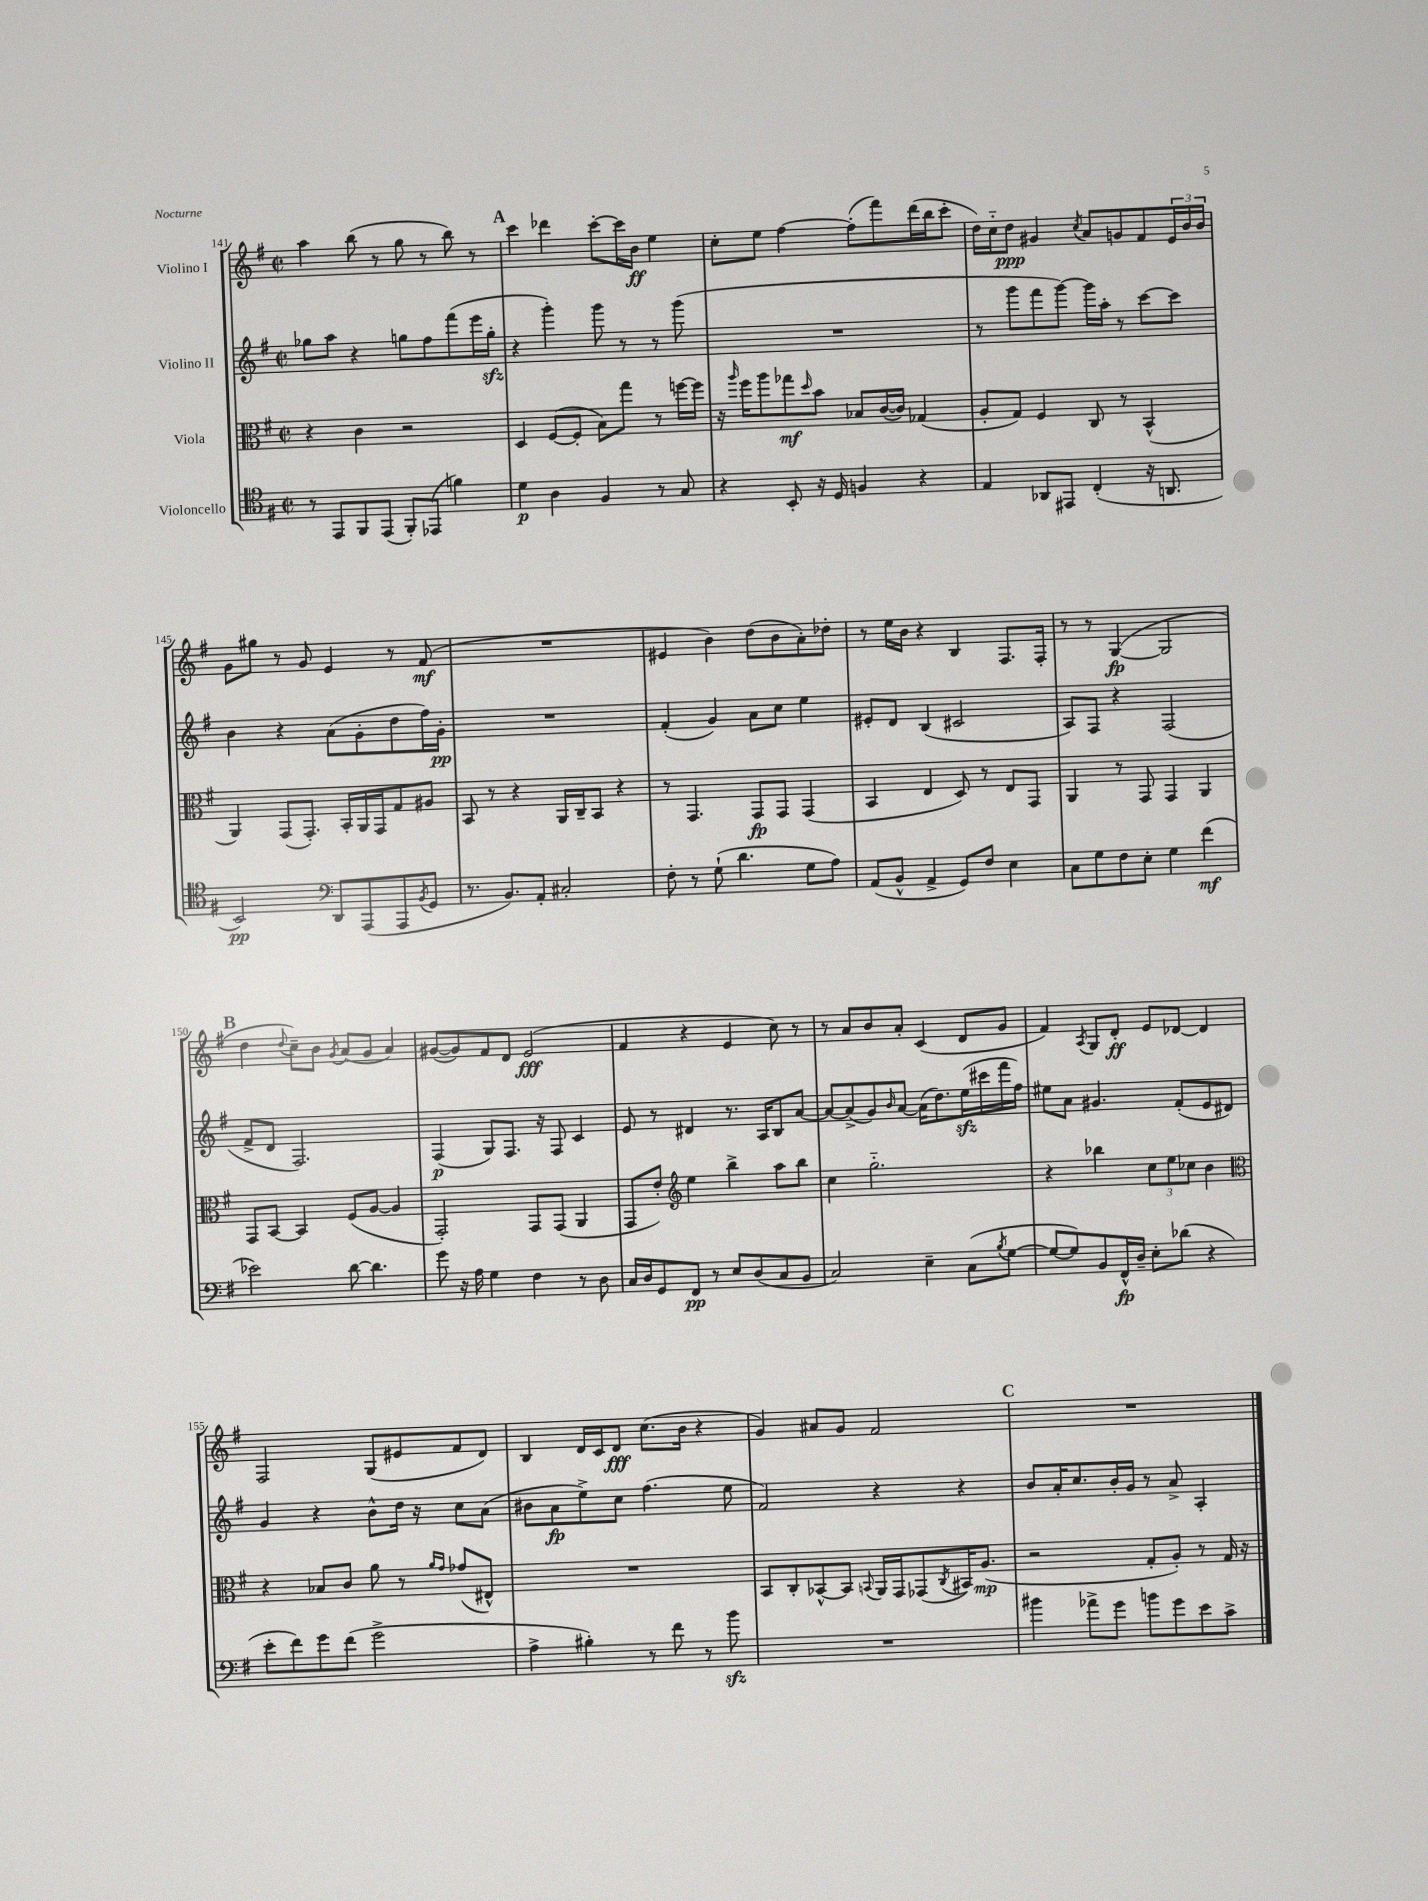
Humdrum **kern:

**kern	**kern	**kern	**kern
*staff4	*staff3	*staff2	*staff1
*clefC4	*clefC3	*clefG2	*clefG2
*k[f#]	*k[f#]	*k[f#]	*k[f#]
*M2/2	*M2/2	*M2/2	*M2/2
*met(c|)	*met(c|)	*met(c|)	*met(c|)
8r	4r	8gg-\L	4aa\
8EE/L	.	8aa\J	.
8FF#/	4c\	4r	(8bb\
(8EE/J	.	.	8r
8FF#'/L)	2r	8gg\L	8gg\
(8EE-/J	.	8ff#\	8r
4f\)	.	(8fff#\	8bb\)
.	.	16eee\L	8r
.	.	16gg'\JJ	.
=	=	=	=
4d\	4D/	4r	4ccc\
4A\	([8F#/L	4ggg'\)	4ddd-\
.	8F#'/]J	.	.
4F#/	8B\L)	8ggg\	[8ccc'\L
.	8gg\J	8r	16ccc\]L
.	.	.	16b\JJ
8r	8r	8r	4ee\
8G/	[16ff\LL	(8ggg\	.
.	16ff\]JJ	.	.
=	=	=	=
4r	16r	1r	8cc'\L
.	16qqaa/	.	.
.	16ff#\LK	.	.
.	8aa\	.	8ee\J
8BB'/	8gg-\	.	[4ff#\
.	16qqdd/	.	.
16r	8b\J	.	.
16D/	.	.	.
4F/	8B-/L	.	(8ff#'\]L
.	([16c/L	.	8fff#\)
.	16c/]JJ)	.	.
4r	(4G-/	.	(16ddd\L
.	.	.	16bb\J
.	.	.	8ccc'\J
=	=	=	=
4E/	8A'/L	8r	16dd\LL)
.	.	.	16cc'~\J
.	8G/J)	8ggg\L	8dd\J
8AA-/L	4F#/	8fff#\	4g#/
8EE#/J	.	[8ggg\J)	.
.	.	.	8qcc/
(4C'/	8C/	16ggg\]LL	8a/L
.	.	16aa'\JJ	.
.	8r	8r	8g/
16r	(4BB^^/	[8ccc\L	8f#/
8.AA/	.	.	.
.	.	8ccc\]J	24e/L
.	.	.	24b/
.	.	.	24b/JJ
=	=	=	=
2BB/)	4AA/)	4b\	8g\L
.	.	.	8gg#\J
.	(8GG/L	4r	8r
.	8.GG'/J)	.	8g/
*clefF4	*	*	*
8DD/L	.	(8a\L	4e/
.	16BB'/LL	.	.
(8AAA/	16AA/	8g'\	.
.	16GG/J	.	.
8AAA/	8G/	8dd\	8r
8qBB/	.	.	.
8GG/J	8A#/J	16ff#\L)	(8f#/
.	.	16g'\JJ	.
=	=	=	=
8.r	8BB/	1r	1r
.	8r	.	.
8.BB/L)	.	.	.
.	4r	.	.
8AA'/J	.	.	.
2C#'/	16AA/LL	.	.
.	16C~/J	.	.
.	8BB/J	.	.
.	4r	.	.
=	=	=	=
8F#'\	8r	(4f#'/	4e#/
8r	4.GG/	.	.
(8G`\	.	4g/)	4b\)
4.d\	.	.	.
.	8GG/L	8a\L	(8dd\L
.	8GG/J	8cc\J	8b\
8G\L	(4GG/	4ee\	8a'\)
8A\J)	.	.	8dd-'\J
=	=	=	=
(8AA/L	4BB/	8e#'/L	8r
8BB^^/J	.	8d/J	16ee\LL
.	.	.	16b\JJ
4AA^/	4E/	(4B/	4r
8GG/L)	8D/)	2c#/	4B/
8F#/J	8r	.	.
4E\	8E/L	.	8.F#/L
.	8GG/J	.	.
.	.	.	16F#'/Jk
=	=	=	=
8C\L	4AA/	8A/L)	8r
8G\	.	8F#/J	8r
8F#\	8r	4r	([4G/
8E'\J	8GG/	.	.
4G\	4GG/	(2F#/	2G/]
(4f#\	4AA/	.	.
=	=	=	=
2e-\)	8GG/L	8f#^/L	4dd\
.	[8BB/J	8d/J	.
.	.	.	8qqdd/
.	4BB/]	2.F#/)	8cc~\L)
.	.	.	8b\J
.	.	.	8qg/
[8d\	(8F#/L	.	(8a/L
4.d\]	[8A/J	.	8g/J
.	4A/]	.	4a/)
=	=	=	=
8g\	2GG'/)	(4F#/	([8g#/L
16r	.	.	8g#/])
16A\	.	.	.
4G\	.	8G/L)	8f#/
.	.	8.F#/J	8d/J
4F#\	8GG/L	.	(2e/
.	.	16r	.
.	(8GG/J	8F#/	.
8r	4AA/	4c/	.
8D\	.	.	.
=	=	=	=
16C/LL	8GG/L	8e/	4f#/
16D/J	.	.	.
8GG/	8e'/J)	8r	.
*	*clefG2	*	*
8FF#/J	4ee\	4d#/	4r
8r	.	.	.
8E/L	4bb^\	8.r	4e/
(8D/	.	.	.
.	.	16A/LK	.
8C/	8aa\L	8B/	8cc\)
8BB/J	8bb\J	[8a/J	8r
=	=	=	=
2C/)	4cc\	8a/_L	8r
.	.	(8a^/]	8a/L
.	2.gg'~\	8g/)	8b/
.	.	16qqb/	.
.	.	[8a/J	8a'/J
4E~\	.	(16a\]LK	(4c/
.	.	8.dd\)	.
(8C\L	.	(16ee\L	8d/L
.	.	16ccc#\	.
8qB/	.	.	.
[8G\J	.	16fff#\	8g/J
.	.	16ff#\JJ)	.
=	=	=	=
8G/_L	4r	8ee#\L	4f#/)
8G/])	.	8a\J	.
.	.	.	8qA/
8BB/	4bb-\	4.g#/	8G/L
16FF#^^/L	.	.	8d'/J
16D~/JJ	.	.	.
8E'\L	12cc\L	.	8e/L
.	12ee\	.	.
(8d-\J	.	(8f#'/L	[8d-/J
.	12cc-\J	.	.
4r	4b\	8e/	4d-/]
.	.	8d#/J)	.
=	=	=	=
*	*clefC3	*	*
8e'\L	4r	4g/	2F#/
8f#\)	.	.	.
8g\	8B-/L	4r	.
(8f#\J	8c/J	.	.
2g^\	8a\	8b^^\L	(8G/L
.	8r	16dd\Jk	8e#/
.	.	16r	.
.	16qqa/LL	.	.
.	16qqg/JJ	.	.
.	(8g-/L	8cc\L	8f#/
.	8E#^^/J)	(8a\J	8d/J)
=	=	=	=
4A^\	1r	8b#\L	4B/
.	.	8a\	.
4B#'\)	.	8ee^\)	16d/LL
.	.	.	16c/J
.	.	8cc\J	8d/J
8r	.	(4.ff#\	(8.cc\L
8f#\	.	.	.
.	.	.	16b\Jk
8r	.	.	4r
8b\	.	8ee\	.
=	=	=	=
1r	8BB/L	2f#/)	4g/)
.	8C'/	.	.
.	[8BB-^^/	.	8a#/L
.	8BB-/]J	.	8g/J
.	8qqBB/	.	.
.	16AA/LL	4r	2f#/
.	16GG/J	.	.
.	(8GG-/	.	.
.	8qC/	.	.
.	16BB#/K)	4r	.
.	(8.A/J	.	.
=	=	=	=
4b#\	2r	8b/L	1r
.	.	16a'/K	.
.	.	8.cc/	.
8a-^\L	.	.	.
8g\J	.	16b'/L	.
.	.	16g/JJ	.
8b\L	8G'/L	8r	.
8g\	8A'/J)	8a^/	.
8e\	8r	4A'/	.
8c^\J	16G/	.	.
.	16r	.	.
==	==	==	==
*-	*-	*-	*-
